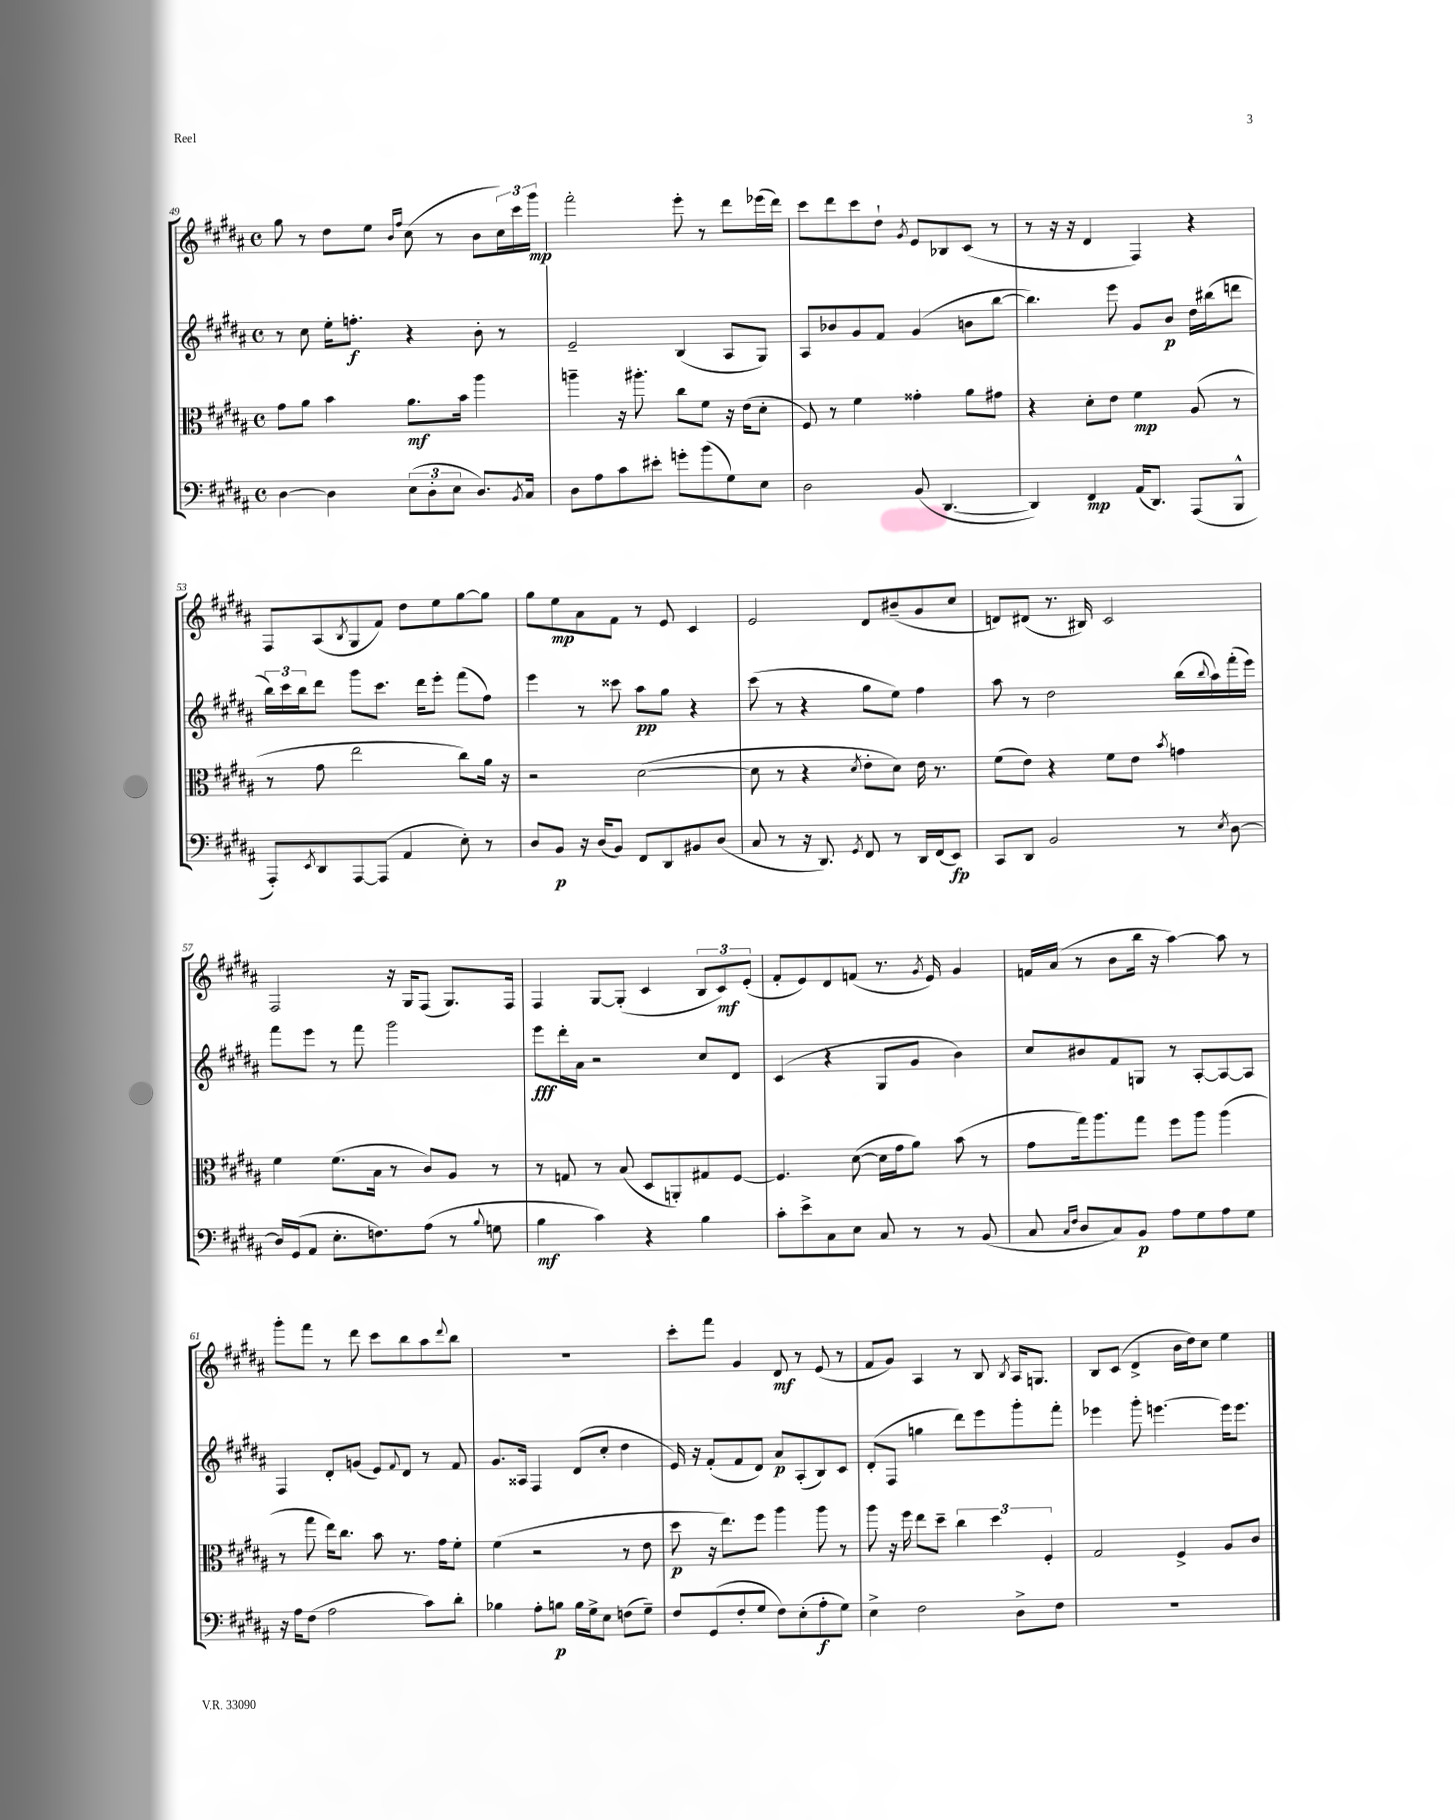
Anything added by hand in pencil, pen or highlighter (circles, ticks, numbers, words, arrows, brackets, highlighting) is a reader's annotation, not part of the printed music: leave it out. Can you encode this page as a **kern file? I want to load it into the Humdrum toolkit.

**kern	**kern	**kern	**kern
*staff4	*staff3	*staff2	*staff1
*clefF4	*clefC3	*clefG2	*clefG2
*k[f#c#g#d#a#]	*k[f#c#g#d#a#]	*k[f#c#g#d#a#]	*k[f#c#g#d#a#]
*M4/4	*M4/4	*M4/4	*M4/4
*met(c)	*met(c)	*met(c)	*met(c)
[4D#	8g#	8r	8gg#
.	8a#	8cc#	8r
4D#]	4b	16ee'	8dd#
.	.	8.ff'	.
.	.	.	8ee
.	.	.	16qqb
.	.	.	16qqff#
(12E	8.a#	4r	(8cc#
12D#'	.	.	.
.	.	.	8r
12E	.	.	.
.	16b	.	.
8.D#)	4aa#	8b'	8b
.	.	8r	24cc#)
.	.	.	24ccc#
8qBB	.	.	.
16C#	.	.	.
.	.	.	24ggg#
=	=	=	=
8D#	4aa~	2e~	2fff#'
8A#	.	.	.
8c#	16r	.	.
.	8.aa#'	.	.
8e#'	.	.	.
8g'	8cc#	(4B	8eee'
(8b	8f#	.	8r
8G#)	16r	8A#	8ddd#
.	(16e	.	.
8E	8d#'	8G#)	(16eee-
.	.	.	16ddd#)
=	=	=	=
2D#	8F#)	8A#	8ccc#
.	8r	8b-	8ddd#
.	4f#	8g#	8ccc#
.	.	8f#	8dd#`
.	.	.	8qg#
(8BB	4g##'	(4g#	8e
[4.DD#	.	.	8B-
.	8a#	8b	(8c#
.	8g#	[8bb	8r
=	=	=	=
4DD#])	4r	4.bb])	8r
.	.	.	16r
.	.	.	16r
4FF#	8d#'	.	4d#
.	8e	8eee	.
(16AA#	4f#	8g#	4F#)
8.DD#)	.	.	.
.	.	8b	.
(8AAA#	(8A#	16dd#	4r
.	.	(16bb#	.
8BBB^^	8r	8ddd	.
=	=	=	=
8AAA#')	8r	24bb)	8F#
.	.	24ccc#	.
.	.	24bb	.
8qEE	.	.	.
8DD#	8g#	8ddd#	(8A#
.	.	.	8qB
[8AAA#	2ee	8ggg#	8G#
(8AAA#]	.	8.ccc#	8f#)
4AA#	.	.	8dd#
.	.	16ddd#	.
.	.	8eee'	8ee
8E')	8cc#)	(8fff#	[8gg#
8r	16a#	8ff#)	8gg#]
.	16r	.	.
=	=	=	=
8D#	2r	4eee	8gg#
8BB	.	.	8ee
16r	.	8r	8a#
(16D#	.	.	.
8BB)	.	8ccc##	8f#
8FF#	([2d#	8aa#	8r
8DD#	.	8gg#	8e
8BB#	.	4r	4c#
(8D#	.	.	.
=	=	=	=
8C#	8d#]	(8ccc#	2e
8r	8r	8r	.
16r	4r	4r	.
8.DD#)	.	.	.
8qGG#	8qd#	.	.
8FF#	8e'	8gg#	8d#
8r	8d#)	8ee)	(8b#~
16DD#	16e	4ff#	8g#
(16FF#	8.r	.	.
8EE)	.	.	8cc#
=	=	=	=
8CC#	(8f#	8aa#	8d)
8DD#	8e)	8r	(8d#
2BB	4r	2dd#	8.r
.	.	.	16B#)
.	8f#	.	2c#
.	8e	.	.
.	8qb	.	.
8r	4g	(16bb	.
.	.	8qqbb	.
.	.	16aa#)	.
8qE	.	.	.
[8D#	.	(16fff#'	.
.	.	16eee)	.
=	=	=	=
16D#]	4f#	8fff#	2F#
(16GG#	.	.	.
8AA#	.	8eee	.
8.E'	(8.f#	8r	.
.	.	8fff#	.
8.F)	16B	.	.
.	8r	2ggg#	16r
.	.	.	16G#
(8A#	8c#)	.	(8F#
8r	8A#	.	8.G#)
8qqB	.	.	.
8G	8r	.	.
.	.	.	16F#
=	=	=	=
4B	8r	8eee	4F#
.	8G	16ddd#'	.
.	.	16a#	.
4c#)	8r	2r	[8G#
.	(8B	.	(8G#']
4r	8D#	.	4c#
.	8AA')	.	.
4B	8G#	8cc#	12B
.	.	.	12c#)
.	[8F#	8d#	.
.	.	.	(12e'
=	=	=	=
8c#'	4.F#]	(4c#	8f#'
8e^	.	.	8e)
8C#	.	4r	8d#
8E	([8d#	.	(8f
8C#	16d#]	8G#	8.r
.	16g#	.	.
8r	8a#)	8g#	.
.	.	.	8qg#
.	.	.	16e)
8r	(8b	4b)	4g#
(8BB	8r	.	.
=	=	=	=
8C#	8g#	8cc#	16f
.	.	.	(16a#
16qqC#	.	.	.
16qqF#	.	.	.
8D#	16gg#)	8b#	8r
.	8.aa#	.	.
8C#)	.	8f#	8b
8BB	8gg#	8G	16bb
.	.	.	16r
8A#	8ff#	8r	[4aa#)
8G#	8aa#	[8A#'	.
8A#	(4aa#	8A#_	8aa#]
8G#	.	8A#]	8r
=	=	=	=
16r	8r	4F#	8ggg#'
16A#	.	.	.
(8F#	8gg#	.	8fff#
2A#	16ee)	8d#'	8r
.	8.cc#	.	.
.	.	(8g	8ddd#
.	8b	8e)	8ccc#
.	.	8qqf#	.
.	8.r	8d#	8bb
8c#)	.	8r	8aa#
.	16g#	.	.
.	.	.	8qqddd#
8d#'	8f#'	8f#	8bb
=	=	=	=
4B-	(4f#	8.g#	1r
.	.	16A##	.
8A#'	2r	4F#	.
8B	.	.	.
16B	.	(8d#	.
16G#^	.	.	.
8E	.	8cc#'	.
(8F	8r	4dd#	.
8G#~)	8e	.	.
=	=	=	=
8F#	8dd#	16e)	8ccc#'
.	.	16r	.
(8GG#	16r	(8f#'	8fff#
.	8.ee)	.	.
8F#'	.	8f#	4g#
8G#	8ff#	8d#)	.
8F#)	4aa#	8a#	8d#
(8E'	.	(8A#'	8r
8A#'	8aa#	8B)	(8e
8G#)	8r	8c#	8r
=	=	=	=
4E^	8aa#	(8d#'	8f#
.	16r	8F#	8g#)
.	16ff#	.	.
2F#	8ee	4gg	4A#
.	8dd#~	.	.
.	6cc#	8ddd#)	8r
.	.	8eee	8B
.	6dd#	.	.
.	.	.	8qB
8D#^	.	8ggg#'	16A#
.	.	.	8.G
.	6F#'	.	.
8F#	.	8fff#'	.
=	=	=	=
1r	2G#	4eee-	8B
.	.	.	(8c#
.	.	8ggg#'	4d#^
.	.	[4.eee	.
.	4F#^	.	16b
.	.	.	16dd#)
.	.	.	8cc#
.	8A#	16eee]	4ee
.	.	8.eee	.
.	8c#	.	.
==	==	==	==
*-	*-	*-	*-
